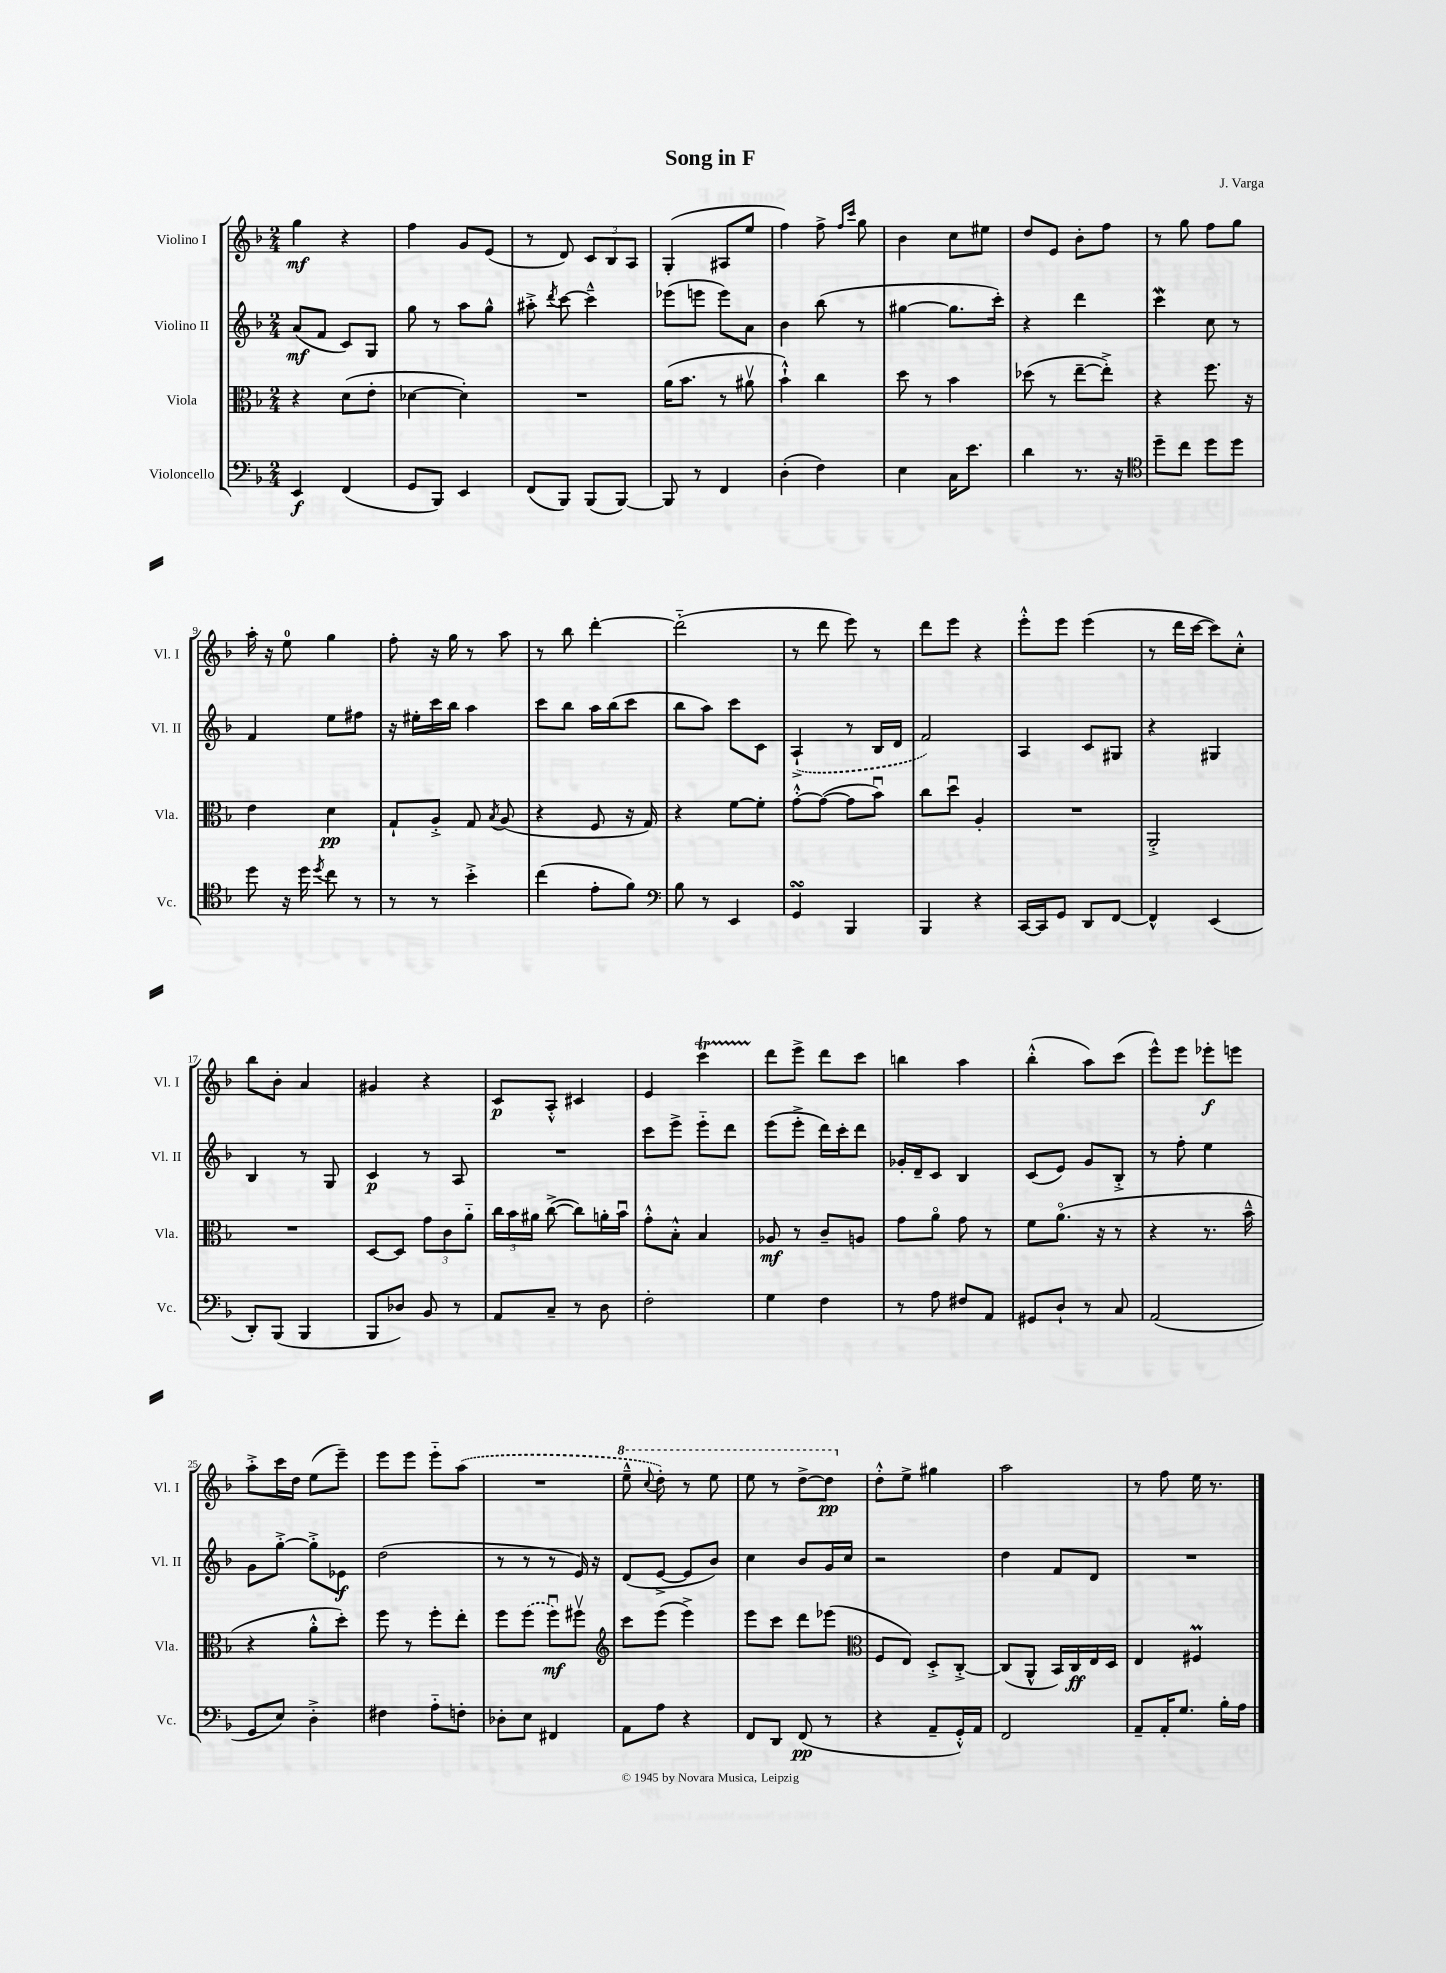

**kern	**dynam	**kern	**dynam	**kern	**dynam	**kern	**dynam
*part4	*part4	*part3	*part3	*part2	*part2	*part1	*part1
*staff4	*staff4	*staff3	*staff3	*staff2	*staff2	*staff1	*staff1
*I"Violoncello	*	*I"Viola	*	*I"Violino II	*	*I"Violino I	*
*I'Vc.	*	*I'Vla.	*	*I'Vl. II	*	*I'Vl. I	*
*clefF4	*	*clefC3	*	*clefG2	*	*clefG2	*
*k[b-]	*	*k[b-]	*	*k[b-]	*	*k[b-]	*
*M2/4	*	*M2/4	*	*M2/4	*	*M2/4	*
=1	=1	=1	=1	=1	=1	=1	=1
4EE/	f	4r	.	(8a/L	mf	4gg\	mf
.	.	.	.	8f/J	.	.	.
(4FF/	.	(8d\L	.	8c/L)	.	4r	.
.	.	8e'\J	.	8G/J	.	.	.
=2	=2	=2	=2	=2	=2	=2	=2
8GG/L	.	[4d-X\	.	8gg\	.	4ff\	.
8BBB-/J)	.	.	.	8r	.	.	.
4EE/	.	4d-'\])	.	8aa\L	.	8g/L	.
.	.	.	.	8gg^^\J	.	(8e/J	.
=3	=3	=3	=3	=3	=3	=3	=3
(8FF/L	.	2r	.	8aa#X'^\	.	8r	.
.	.	.	.	8qddd/	.	.	.
8BBB-/J)	.	.	.	[8ccc\	.	8d/)	.
(8BBB-/L	.	.	.	4ccc~^^\]	.	12c/L	.
.	.	.	.	.	.	12B-/	.
[8BBB-/J)	.	.	.	.	.	.	.
.	.	.	.	.	.	12A/J	.
=4	=4	=4	=4	=4	=4	=4	=4
8BBB-/]	.	(16a\KL	.	(8eee-X\L	.	(4G'/	.
.	.	8.b-\J	.	.	.	.	.
8r	.	.	.	8eeen\J	.	.	.
4FF/	.	8r	.	8eee\L)	.	8A#X/L	.
.	.	8a#Xv\	.	8a\J	.	8ee/J	.
=5	=5	=5	=5	=5	=5	=5	=5
(4D'\	.	4b-`^^\)	.	4b-\	.	4ff\)	.
4F\)	.	4cc\	.	(8bb-\	.	8ff^\	.
.	.	.	.	.	.	16qqff/LL	.
.	.	.	.	.	.	16qqccc/JJ	.
.	.	.	.	8r	.	8gg\	.
=6	=6	=6	=6	=6	=6	=6	=6
4E\	.	8dd\	.	[4gg#X\	.	4b-\	.
.	.	8r	.	.	.	.	.
16C\KL	.	4b-\	.	8.gg#\L]	.	8cc\L	.
8.e\J	.	.	.	.	.	.	.
.	.	.	.	.	.	8ee#X\J	.
.	.	.	.	16ccc'\Jk)	.	.	.
=7	=7	=7	=7	=7	=7	=7	=7
4d\	.	(8dd-X\	.	4r	.	8dd/L	.
.	.	8r	.	.	.	8e/J	.
8.r	.	[8ee~\L	.	4ddd\	.	8b-'\L	.
.	.	8ee'^\J])	.	.	.	8ff\J	.
16r	.	.	.	.	.	.	.
=8	=8	=8	=8	=8	=8	=8	=8
*clefC4	*	*	*	*	*	*	*
8dd~\L	.	4r	.	4cccW\	.	8r	.
8cc\J	.	.	.	.	.	8gg\	.
8dd\L	.	8.ff\	.	8cc\	.	8ff\L	.
8dd\J	.	.	.	8r	.	8gg\J	.
.	.	16r	.	.	.	.	.
!!LO:LB:g=z
=9	=9	=9	=9	=9	=9	=9	=9
8dd\	.	4e\	.	4f/	.	16aa'\	.
.	.	.	.	.	.	16r	.
16r	.	.	.	.	.	8ee\	.
16dd\	.	.	.	.	.	.	.
8qdd/	.	.	.	.	.	.	.
8cc\	.	4d\	pp	8ee\L	.	4gg\	.
8r	.	.	.	8ff#X\J	.	.	.
=10	=10	=10	=10	=10	=10	=10	=10
8r	.	8G`/L	.	16r	.	8ff'\	.
.	.	.	.	16ee#X'\LL	.	.	.
8r	.	8A'^/J	.	16ccc\	.	16r	.
.	.	.	.	16bb-\JJ	.	16gg\	.
4b-'^\	.	8G/	.	4aa\	.	8r	.
.	.	8qB-/	.	.	.	.	.
.	.	(8A/	.	.	.	8aa\	.
=11	=11	=11	=11	=11	=11	=11	=11
(4cc\	.	4r	.	8ccc\L	.	8r	.
.	.	.	.	8bb-\J	.	8bb-\	.
8e'\L	.	8F/	.	16aa\LL	.	[4ddd'\	.
.	.	.	.	(16bb-\J	.	.	.
8f\J)	.	16r	.	8ccc\J	.	.	.
.	.	16G/)	.	.	.	.	.
=12	=12	=12	=12	=12	=12	=12	=12
*clefF4	*	*	*	*	*	*	*
8B-\	.	4r	.	8bb-\L	.	(2ddd\]	.
8r	.	.	.	8aa\J)	.	.	.
4EE/	.	[8f\L	.	8ccc\L	.	.	.
.	.	8f'\J]	.	8c\J	.	.	.
=13	=13	=13	=13	=13	=13	=13	=13
4GGsSSS/	.	[8g'^^\L	.	(4A`^/	.	8r	.
.	.	(8g\J_	.	.	.	8ddd\	.
4BBB-/	.	8g\L]	.	8r	.	8eee\)	.
.	.	8b-u\J)	.	16B-/LL	.	8r	.
.	.	.	.	16d/JJ	.	.	.
=14	=14	=14	=14	=14	=14	=14	=14
4BBB-/	.	8cc\L	.	2f/)	.	8ddd\L	.
.	.	8ddu\J	.	.	.	8eee\J	.
4r	.	4A'/	.	.	.	4r	.
=15	=15	=15	=15	=15	=15	=15	=15
[16CC/LL	.	2r	.	4A/	.	8eee'^^\L	.
16CC/J]	.	.	.	.	.	.	.
8GG/J	.	.	.	.	.	8eee\J	.
8DD/L	.	.	.	8c/L	.	(4eee\	.
[8FF/J	.	.	.	8G#X/J	.	.	.
=16	=16	=16	=16	=16	=16	=16	=16
4FF^^/]	.	2AA'^/	.	4r	.	8r	.
.	.	.	.	.	.	16ddd\LL	.
.	.	.	.	.	.	[16ccc\JJ	.
(4EE/	.	.	.	4G#X/	.	8ccc\L])	.
.	.	.	.	.	.	8cc'^^\J	.
!!LO:LB:g=z
=17	=17	=17	=17	=17	=17	=17	=17
8DD'/L)	.	2r	.	4B-/	.	8bb-\L	.
(8BBB-/J	.	.	.	.	.	8b-'\J	.
4BBB-/	.	.	.	8r	.	4a/	.
.	.	.	.	8G/	.	.	.
=18	=18	=18	=18	=18	=18	=18	=18
8BBB-/L	.	[8D/L	.	4c/	p	4g#X/	.
8D-X/J)	.	8D/J]	.	.	.	.	.
8BB-/	.	12g\L	.	8r	.	4r	.
.	.	12c\	.	.	.	.	.
8r	.	.	.	8A/	.	.	.
.	.	12a\J	.	.	.	.	.
=19	=19	=19	=19	=19	=19	=19	=19
8AA/L	.	24cc\LL	.	2r	.	8c/L	p
.	.	24b-\	.	.	.	.	.
.	.	24a#X\JJ	.	.	.	.	.
8C~/J	.	([8cc^\	.	.	.	8A'^^/J	.
8r	.	8cc\L])	.	.	.	4c#X/	.
8D\	.	16an'\L	.	.	.	.	.
.	.	16b-u\JJ	.	.	.	.	.
=20	=20	=20	=20	=20	=20	=20	=20
2F'\	.	8g'^^\L	.	8ccc\L	.	4e/	.
.	.	8B-'^^\J	.	8eee^\J	.	.	.
.	.	4B-/	.	8eee\L	.	4cccT\	.
.	.	.	.	8ddd\J	.	.	.
=21	=21	=21	=21	=21	=21	=21	=21
4G\	.	8A-X/	mf	(8eee\L	.	8ddd\L	.
.	.	8r	.	8eee'^\J	.	8eee^\J	.
4F\	.	8c~/L	.	16ddd\LL)	.	8ddd\L	.
.	.	.	.	16ccc'\J	.	.	.
.	.	8An/J	.	8ddd\J	.	8ccc\J	.
=22	=22	=22	=22	=22	=22	=22	=22
8r	.	8g\L	.	16g-X'/LL	.	4bbn\	.
.	.	.	.	16d~/J	.	.	.
8A\	.	8a\J	.	8c/J	.	.	.
8F#X/L	.	8g\	.	4B-/	.	4aa\	.
8AA/J	.	8r	.	.	.	.	.
=23	=23	=23	=23	=23	=23	=23	=23
8GG#X/L	.	8f\L	.	(8c/L	.	(4bb-'^^\	.
8D`/J	.	(8.a\J	.	8e/J)	.	.	.
8r	.	.	.	8g/L	.	8aa\L)	.
.	.	16r	.	.	.	.	.
8C/	.	8r	.	8B-'^/J	.	(8ccc\J	.
=24	=24	=24	=24	=24	=24	=24	=24
(2AA/	.	4r	.	8r	.	8eee^^\L)	.
.	.	.	.	8ff'\	.	8eee\J	.
.	.	8.r	.	4ee\	.	8eee-X'\L	f
.	.	.	.	.	.	8eeen\J	.
.	.	16b-~^^\	.	.	.	.	.
!!LO:LB:g=z
=25	=25	=25	=25	=25	=25	=25	=25
8GG/L	.	4r	.	8g\L	.	8aa'^\L	.
8E/J)	.	.	.	[8gg'^\J	.	16ccc\L	.
.	.	.	.	.	.	16dd\JJ	.
4D'^\	.	8a'^^\L	.	8gg'^\L]	.	(8ee\L	.
.	.	8dd'\J)	.	8e-X\J	f	8eee~\J)	.
=26	=26	=26	=26	=26	=26	=26	=26
4F#X\	.	8ff\	.	(2dd\	.	8eee\L	.
.	.	8r	.	.	.	8eee\J	.
8A\L	.	8ff'\L	.	.	.	8eee\L	.
8Fn'\J	.	8ee'\J	.	.	.	(8aa\J	.
=27	=27	=27	=27	=27	=27	=27	=27
8D-X'\L	.	8ff\L	.	8r	.	2r	.
8E\J	.	(8ff\J	.	8r	.	.	.
4FF#X/	.	8ffu\L)	mf	8r	.	.	.
.	.	8ff#Xv\J	.	16e/)	.	.	.
.	.	.	.	16r	.	.	.
=28	=28	=28	=28	=28	=28	=28	=28
*	*	*clefG2	*	*	*	*	*
*	*	*	*	*	*	*8va	*
8AA\L	.	8ccc\L	.	(8d/L	.	8eee~^^\	.
.	.	.	.	.	.	8qqccc/	.
8A\J	.	(8eee\J	.	[8e^/J	.	8ddd'\)	.
4r	.	4eee^\)	.	8e/L]	.	8r	.
.	.	.	.	8b-/J)	.	8eee\	.
=29	=29	=29	=29	=29	=29	=29	=29
8FF/L	.	8eee\L	.	4cc\	.	8eee\	.
8DD/J	.	8ccc\J	.	.	.	8r	.
(8FF/	pp	8ddd\L	.	8b-/L	.	[8ddd^\L	.
8r	.	(8eee-X\J	.	16g/L	.	8ddd\J]	pp
.	.	.	.	16cc/JJ	.	.	.
=30	=30	=30	=30	=30	=30	=30	=30
*	*	*clefC3	*	*	*	*	*
*	*	*	*	*	*	*X8va	*
4r	.	8F/L	.	2r	.	8dd'^^\L	.
.	.	8E/J)	.	.	.	8ee^\J	.
8AA~/L	.	8D'^/L	.	.	.	4gg#X\	.
16GG'^^/L)	.	[8C'^/J	.	.	.	.	.
16AA/JJ	.	.	.	.	.	.	.
=31	=31	=31	=31	=31	=31	=31	=31
2FF/	.	(8C/L]	.	4dd\	.	2aa\	.
.	.	8AA^^/J	.	.	.	.	.
.	.	16BB-/LL)	.	8f/L	.	.	.
.	.	16C/	ff	.	.	.	.
.	.	16E/	.	8d/J	.	.	.
.	.	16D/JJ	.	.	.	.	.
=32	=32	=32	=32	=32	=32	=32	=32
8AA~/L	.	4E/	.	2r	.	8r	.
16AA'/K	.	.	.	.	.	8ff\	.
8.G/J	.	.	.	.	.	.	.
.	.	4F#Xm/	.	.	.	16ee\	.
.	.	.	.	.	.	8.r	.
16B-'\LL	.	.	.	.	.	.	.
16A\JJ	.	.	.	.	.	.	.
==	==	==	==	==	==	==	==
*-	*-	*-	*-	*-	*-	*-	*-
